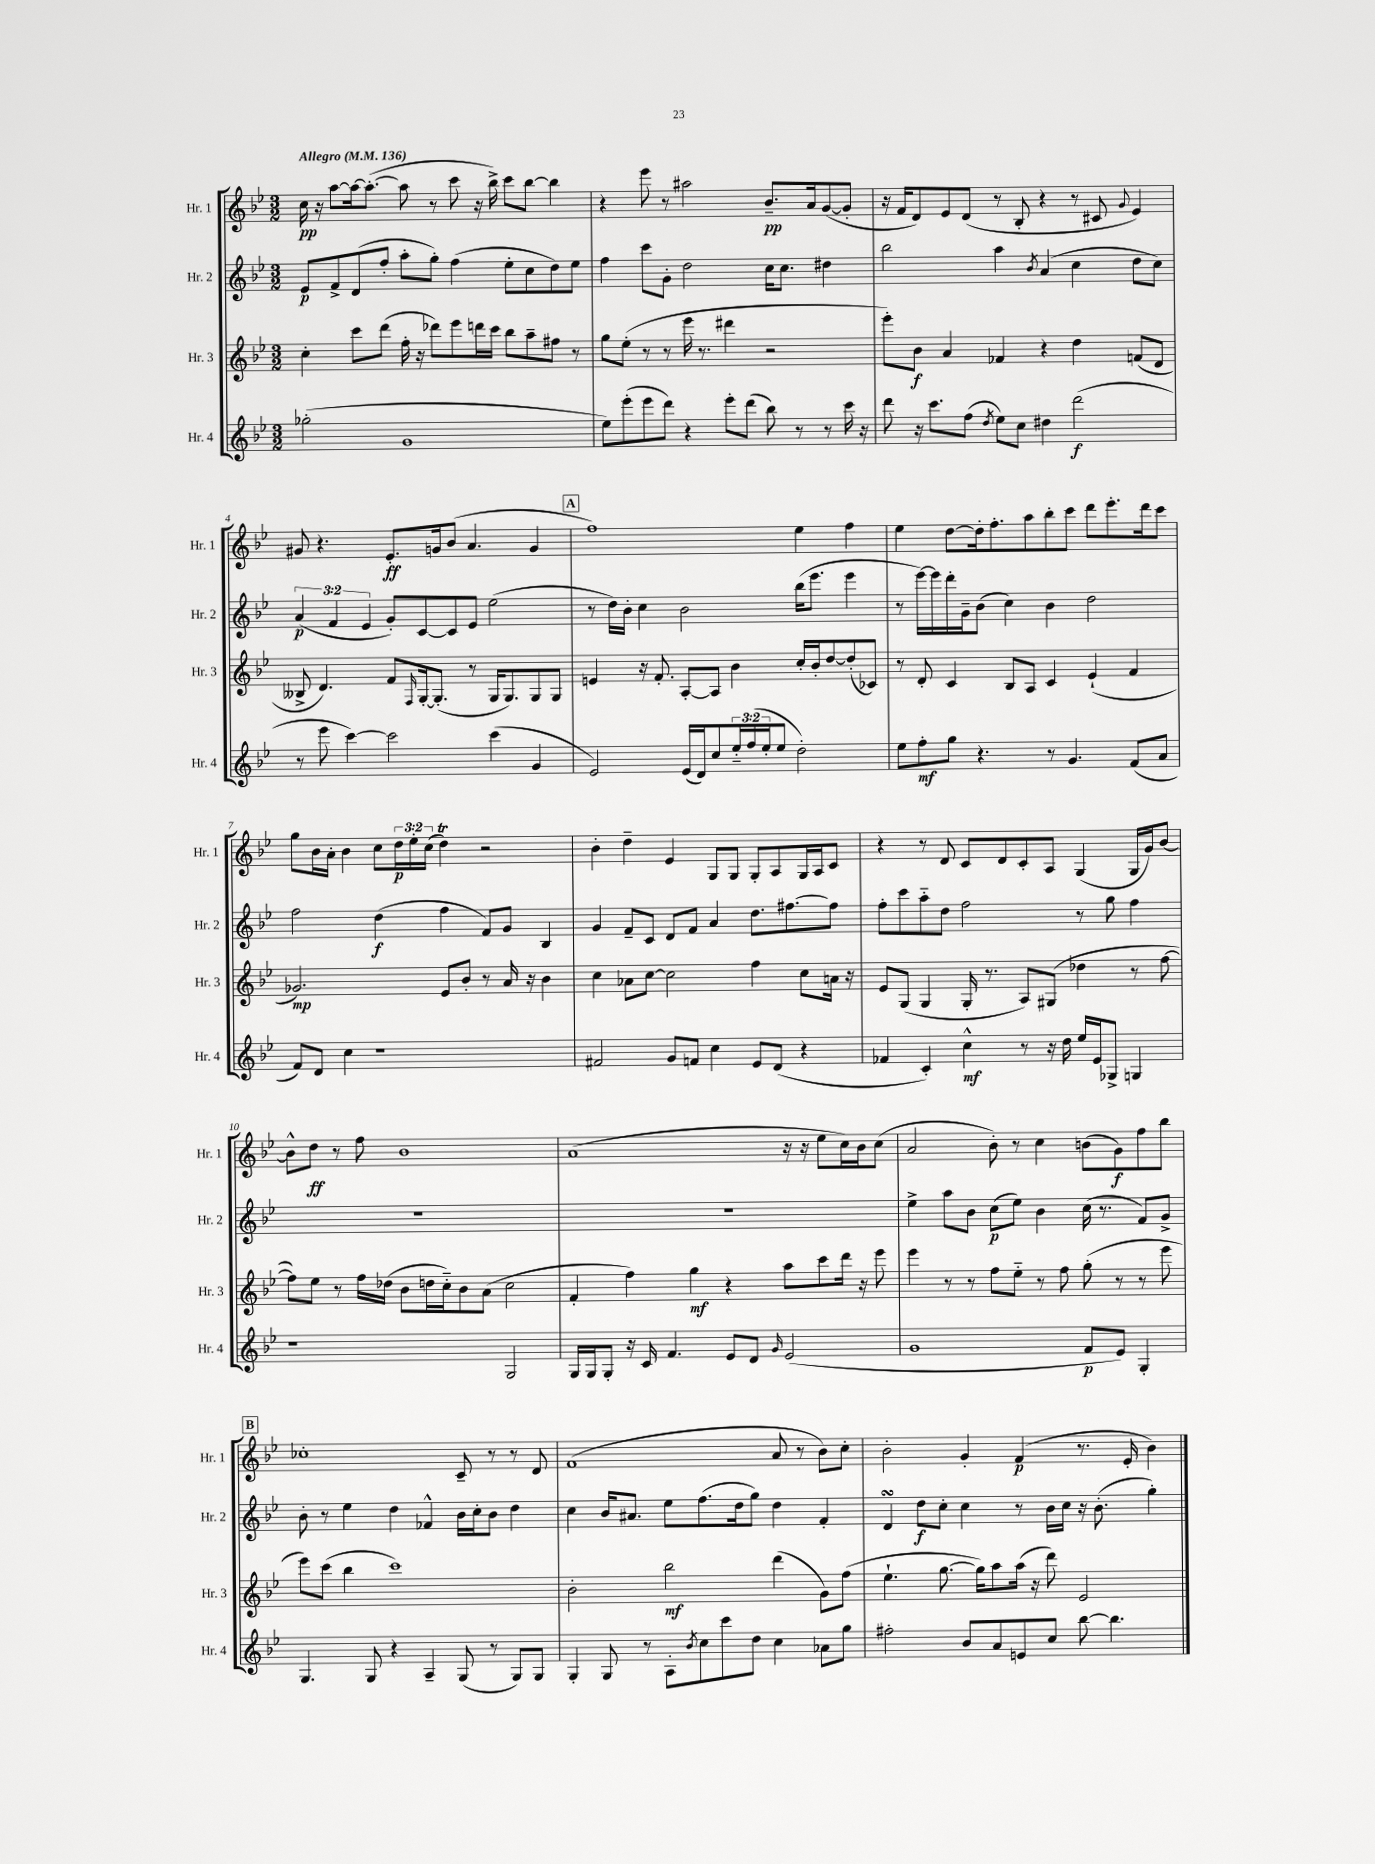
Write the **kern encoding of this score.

**kern	**dynam	**kern	**dynam	**kern	**dynam	**kern	**dynam
*part4	*part4	*part3	*part3	*part2	*part2	*part1	*part1
*staff4	*staff4	*staff3	*staff3	*staff2	*staff2	*staff1	*staff1
*I"Hr. 4	*	*I"Hr. 3	*	*I"Hr. 2	*	*I"Hr. 1	*
*I'Hr. 4	*	*I'Hr. 3	*	*I'Hr. 2	*	*I'Hr. 1	*
*clefG2	*	*clefG2	*	*clefG2	*	*clefG2	*
*k[b-e-]	*	*k[b-e-]	*	*k[b-e-]	*	*k[b-e-]	*
*M3/2	*	*M3/2	*	*M3/2	*	*M3/2	*
*MM136	*	*MM136	*	*MM136	*	*MM136	*
=1	=1	=1	=1	=1	=1	=1	=1
!	!	!	!	!	!	!LO:TX:a:B:t=Allegro	!
(2gg-X'\	.	4cc'\	.	8e-/L	p	16cc\	pp
.	.	.	.	.	.	16r	.
.	.	.	.	8f^/	.	[8aa\L	.
.	.	8ccc\L	.	(8d/	.	16aa\k_	.
.	.	.	.	.	.	(8.aa'\J_	.
.	.	(8ddd\J	.	8ff'/J	.	.	.
1g	.	16ff'\	.	8aa'\L	.	8aa\]	.
.	.	16r	.	.	.	.	.
.	.	8ddd-X\L)	.	8gg'\J)	.	8r	.
.	.	8eee-\	.	(4ff\	.	8ccc\	.
.	.	16dddn\L	.	.	.	16r	.
.	.	16ccc\JJ	.	.	.	16bb-^\)	.
.	.	8bb-\L	.	8ee-'\L	.	8ccc\L	.
.	.	8aa~\	.	8cc\	.	[8bb-\J	.
.	.	8ff#X\J	.	8dd\)	.	4bb-\]	.
.	.	8r	.	8ee-\J	.	.	.
=2	=2	=2	=2	=2	=2	=2	=2
8ee-\L)	.	8gg\L	.	4ff\	.	4r	.
(8eee-'\	.	(8ee-'\J	.	.	.	.	.
8eee-\	.	8r	.	8ccc\L	.	8eee-\	.
8ddd\J)	.	8r	.	8g'\J	.	8r	.
4r	.	16eee-\	.	2dd\	.	2aa#X\	.
.	.	8.r	.	.	.	.	.
8eee-'\L	.	4ddd#X\	.	.	.	.	.
(8ddd\J	.	.	.	.	.	.	.
8bb-\)	.	2r	.	16cc\KL	.	8.b-~/L	pp
.	.	.	.	8.cc\J	.	.	.
8r	.	.	.	.	.	.	.
.	.	.	.	.	.	16a/k	.
8r	.	.	.	4dd#X\	.	([8g/	.
16ccc\	.	.	.	.	.	8g'/J]	.
16r	.	.	.	.	.	.	.
=3	=3	=3	=3	=3	=3	=3	=3
8ddd\	.	8eee-'\L)	.	2bb-\	.	16r	.
.	.	.	.	.	.	16f/KL	.
16r	.	8b-\J	f	.	.	8d/)	.
8.ccc\L	.	.	.	.	.	.	.
.	.	4a/	.	.	.	8e-/	.
(8ff\J	.	.	.	.	.	(8d/J	.
8qdd/	.	.	.	.	.	.	.
8ee-\L)	.	4f-X/	.	4aa\	.	8r	.
8cc\J	.	.	.	.	.	8B-'/	.
.	.	.	.	8qb-/	.	.	.
4dd#X\	.	4r	.	(4a/	.	4r	.
(2ddd\	f	4dd\	.	4cc\	.	8r	.
.	.	.	.	.	.	8c#X/	.
.	.	.	.	.	.	8qqg/	.
.	.	(8fn/L	.	8dd\L	.	4e-/)	.
.	.	8d/J	.	8cc\J)	.	.	.
!!LO:LB:g=z
=4	=4	=4	=4	=4	=4	=4	=4
8r	.	8B--X^/	.	(6a/	p	8g#X/	.
8eee-\	.	4.d/)	.	.	.	4.r	.
.	.	.	.	6f/	.	.	.
[4ccc\)	.	.	.	.	.	.	.
.	.	.	.	6e-/	.	.	.
2ccc\]	.	8f/L	.	8g'/L)	.	8.e-'/L	ff
.	.	16qqF/	.	.	.	.	.
.	.	[16G'/k	.	[8c/	.	.	.
.	.	(8.G'/J]	.	.	.	16gn/k	.
.	.	.	.	8c/]	.	(8b-/J	.
.	.	8r	.	8e-/J	.	4.a/	.
(4ccc\	.	16G/KL	.	(2ee-\	.	.	.
.	.	8.G/)	.	.	.	.	.
4g/	.	8G/	.	.	.	4g/	.
.	.	8G/J	.	.	.	.	.
!!LO:REH:place=s1:t=A
=5	=5	=5	=5	=5	=5	=5	=5
2e-/)	.	4en/	.	8r	.	1ff)	.
.	.	.	.	16dd\LL)	.	.	.
.	.	.	.	16b-'\JJ	.	.	.
.	.	16r	.	4cc\	.	.	.
.	.	8.f'/	.	.	.	.	.
(16e-/LL	.	[8A'/L	.	2b-\	.	.	.
16d/J)	.	.	.	.	.	.	.
8cc/	.	8A/J]	.	.	.	.	.
24ee-/L	.	4b-\	.	.	.	.	.
(24ff/	.	.	.	.	.	.	.
24ee-'/J	.	.	.	.	.	.	.
8ee-/J	.	.	.	.	.	.	.
2dd'\)	.	16cc'/LL	.	(16bb-\KL	.	4ee-\	.
.	.	16b-'/J	.	8.eee-\J	.	.	.
.	.	[8dd/	.	.	.	.	.
.	.	(8dd'/]	.	4eee-\	.	4ff\	.
.	.	8c-X/J)	.	.	.	.	.
=6	=6	=6	=6	=6	=6	=6	=6
8ee-\L	.	8r	.	8r	.	4ee-\	.
8ff'\	mf	8d'/	.	[16eee-\LL)	.	.	.
.	.	.	.	16eee-\]	.	.	.
8gg\J	.	4c/	.	16ddd'\	.	[8dd\L	.
.	.	.	.	16g~\J	.	.	.
4.r	.	.	.	(8b-\J	.	16dd'\k]	.
.	.	.	.	.	.	8.ff'\	.
.	.	8B-/L	.	4cc\)	.	.	.
.	.	8A/J	.	.	.	8aa\	.
8r	.	4c/	.	4b-\	.	8bb-'\	.
4.g/	.	.	.	.	.	8ccc\J	.
.	.	(4e-`/	.	2dd\	.	8ddd\L	.
.	.	.	.	.	.	8.eee-'\	.
(8f/L	.	4f/	.	.	.	.	.
.	.	.	.	.	.	16ddd\k	.
8a/J	.	.	.	.	.	8ccc\J	.
!!LO:LB:g=z
=7	=7	=7	=7	=7	=7	=7	=7
8f/L)	.	2.g-X/)	mp	2ff\	.	8gg\L	.
8d/J	.	.	.	.	.	16b-\L	.
.	.	.	.	.	.	16a'\JJ	.
4cc\	.	.	.	.	.	4b-\	.
1r	.	.	.	(4dd\	f	8cc\L	.
.	.	.	.	.	.	24dd\L	p
.	.	.	.	.	.	24ee-'\	.
.	.	.	.	.	.	(24cc\JJ	.
.	.	8e-/L	.	4ff\	.	4ddt\)	.
.	.	8b-'/J	.	.	.	.	.
.	.	8r	.	8f/L)	.	2r	.
.	.	16a/	.	8g/J	.	.	.
.	.	16r	.	.	.	.	.
.	.	4b-\	.	4B-/	.	.	.
=8	=8	=8	=8	=8	=8	=8	=8
2f#X/	.	4cc\	.	4g/	.	4b-'\	.
.	.	8a-X\L	.	8f~/L	.	4dd~\	.
.	.	[8cc\J	.	8c/J	.	.	.
8g/L	.	2cc\]	.	8d/L	.	4e-/	.
8fn/J	.	.	.	8f/J	.	.	.
4cc\	.	.	.	4a/	.	8G/L	.
.	.	.	.	.	.	8G/J	.
8e-/L	.	4ff\	.	8.dd\L	.	8G'/L	.
(8d/J	.	.	.	.	.	8A/	.
.	.	.	.	[8.ff#X\	.	.	.
4r	.	8cc\L	.	.	.	16G/L	.
.	.	.	.	.	.	16A/J	.
.	.	16an\Jk	.	8ff#\J]	.	8c/J	.
.	.	16r	.	.	.	.	.
=9	=9	=9	=9	=9	=9	=9	=9
4f-X/	.	8e-/L	.	8ff'\L	.	4r	.
.	.	(8G/J	.	8ccc\	.	.	.
4c'/)	.	4G/	.	8aa\	.	8r	.
.	.	.	.	8dd\J	.	8d/	.
4cc^^\	mf	16G'/	.	2ff\	.	8c/L	.
.	.	8.r	.	.	.	.	.
.	.	.	.	.	.	8d/	.
8r	.	8A/L)	.	.	.	8c'/	.
16r	.	(8G#X/J	.	.	.	8A/J	.
16dd\	.	.	.	.	.	.	.
16ee-/LL	.	4dd-X\	.	8r	.	(4G/	.
16e-/J	.	.	.	.	.	.	.
8G-X^/J	.	.	.	8gg\	.	.	.
4Gn/	.	8r	.	4ff\	.	16G/LL	.
.	.	.	.	.	.	16g/J)	.
.	.	[8ff\	.	.	.	[8b-/J	.
!!LO:LB:g=z
=10	=10	=10	=10	=10	=10	=10	=10
1r	.	8ff\L])	.	1.r	.	8b-^^\L]	.
.	.	8ee-\J	.	.	.	8dd\J	ff
.	.	8r	.	.	.	8r	.
.	.	16ff\LL	.	.	.	8ff\	.
.	.	(16dd-X\JJ	.	.	.	.	.
.	.	8b-\L	.	.	.	1b-	.
.	.	16ddn\L	.	.	.	.	.
.	.	16cc\J)	.	.	.	.	.
.	.	8b-\	.	.	.	.	.
.	.	(8a\J	.	.	.	.	.
2G/	.	2cc\	.	.	.	.	.
=11	=11	=11	=11	=11	=11	=11	=11
16G/LL	.	4f'/	.	1.r	.	(1a	.
16G/J	.	.	.	.	.	.	.
8G'/J	.	.	.	.	.	.	.
16r	.	4ff\)	.	.	.	.	.
16c/	.	.	.	.	.	.	.
4.f/	.	.	.	.	.	.	.
.	.	4gg\	mf	.	.	.	.
8e-/L	.	4r	.	.	.	.	.
8d/J	.	.	.	.	.	.	.
16qqg/	.	.	.	.	.	.	.
(2e-/	.	8aa\L	.	.	.	16r	.
.	.	.	.	.	.	16r	.
.	.	8ccc\	.	.	.	8ee-\L	.
.	.	16ddd\Jk	.	.	.	16cc\L)	.
.	.	16r	.	.	.	16b-\J	.
.	.	8eee-\	.	.	.	(8cc\J	.
=12	=12	=12	=12	=12	=12	=12	=12
1g	.	4eee-\	.	4ee-^\	.	2a/	.
.	.	8r	.	8aa\L	.	.	.
.	.	8r	.	8b-\J	.	.	.
.	.	8ff\L	.	(8cc\L	p	8b-'\)	.
.	.	8ee-\J	.	8ee-\J)	.	8r	.
.	.	8r	.	4b-\	.	4cc\	.
.	.	8ff\	.	.	.	.	.
8f/L	p	(8gg'\	.	(16cc\	.	(8bn\L	.
.	.	.	.	8.r	.	.	.
8e-/J)	.	8r	.	.	.	8g\)	f
4G'/	.	8r	.	8f/L)	.	8ff\	.
.	.	8eee-\	.	8g^/J	.	8bb-\J	.
!!LO:LB:g=z
!!LO:REH:place=s1:t=B
=13	=13	=13	=13	=13	=13	=13	=13
4.G/	.	8eee-\L)	.	8b-'\	.	1cc-X'	.
.	.	(8ccc\J	.	8r	.	.	.
.	.	4bb-\	.	4ee-\	.	.	.
8G/	.	.	.	.	.	.	.
4r	.	1ccc)	.	4dd\	.	.	.
4A~/	.	.	.	4f-X^^/	.	.	.
(8G/	.	.	.	16b-\LL	.	8c~/	.
.	.	.	.	16cc'\J	.	.	.
8r	.	.	.	8b-\J	.	8r	.
8G/L)	.	.	.	4dd\	.	8r	.
8G/J	.	.	.	.	.	8d/	.
=14	=14	=14	=14	=14	=14	=14	=14
4G'/	.	2b-'\	.	4cc\	.	(1f	.
8G/	.	.	.	16b-/KL	.	.	.
.	.	.	.	8.a#X/J	.	.	.
8r	.	.	.	.	.	.	.
8A'\L	.	2bb-\	mf	8ee-\L	.	.	.
8qb-/	.	.	.	.	.	.	.
8cc\	.	.	.	(8.ff\	.	.	.
8ccc\	.	.	.	.	.	.	.
.	.	.	.	16dd\k	.	.	.
8dd\J	.	.	.	8gg\J)	.	.	.
4cc\	.	(4ddd\	.	4dd\	.	8a/	.
.	.	.	.	.	.	8r	.
8a-X\L	.	8g\L)	.	4f'/	.	8b-\L)	.
8gg\J	.	(8ff\J	.	.	.	8cc'\J	.
=15	=15	=15	=15	=15	=15	=15	=15
2ff#X'\	.	4.ee-`\	.	4dsSsS/	.	2b-'\	.
.	.	.	.	8dd\L	f	.	.
.	.	[8.gg\	.	8cc'\J	.	.	.
8b-/L	.	.	.	4cc\	.	4g'/	.
.	.	16gg\KL])	.	.	.	.	.
8a/	.	8aa\	.	.	.	.	.
8en/	.	(16aa\Jk	.	8r	.	(4f/	p
.	.	16r	.	.	.	.	.
8cc/J	.	8ddd\)	.	16b-\LL	.	.	.
.	.	.	.	16cc\JJ	.	.	.
[8bb-\	.	2e-/	.	16r	.	8.r	.
.	.	.	.	(8.b-'\	.	.	.
4.bb-\]	.	.	.	.	.	.	.
.	.	.	.	.	.	16e-'/	.
.	.	.	.	4gg'\)	.	4b-\)	.
==	==	==	==	==	==	==	==
*-	*-	*-	*-	*-	*-	*-	*-
